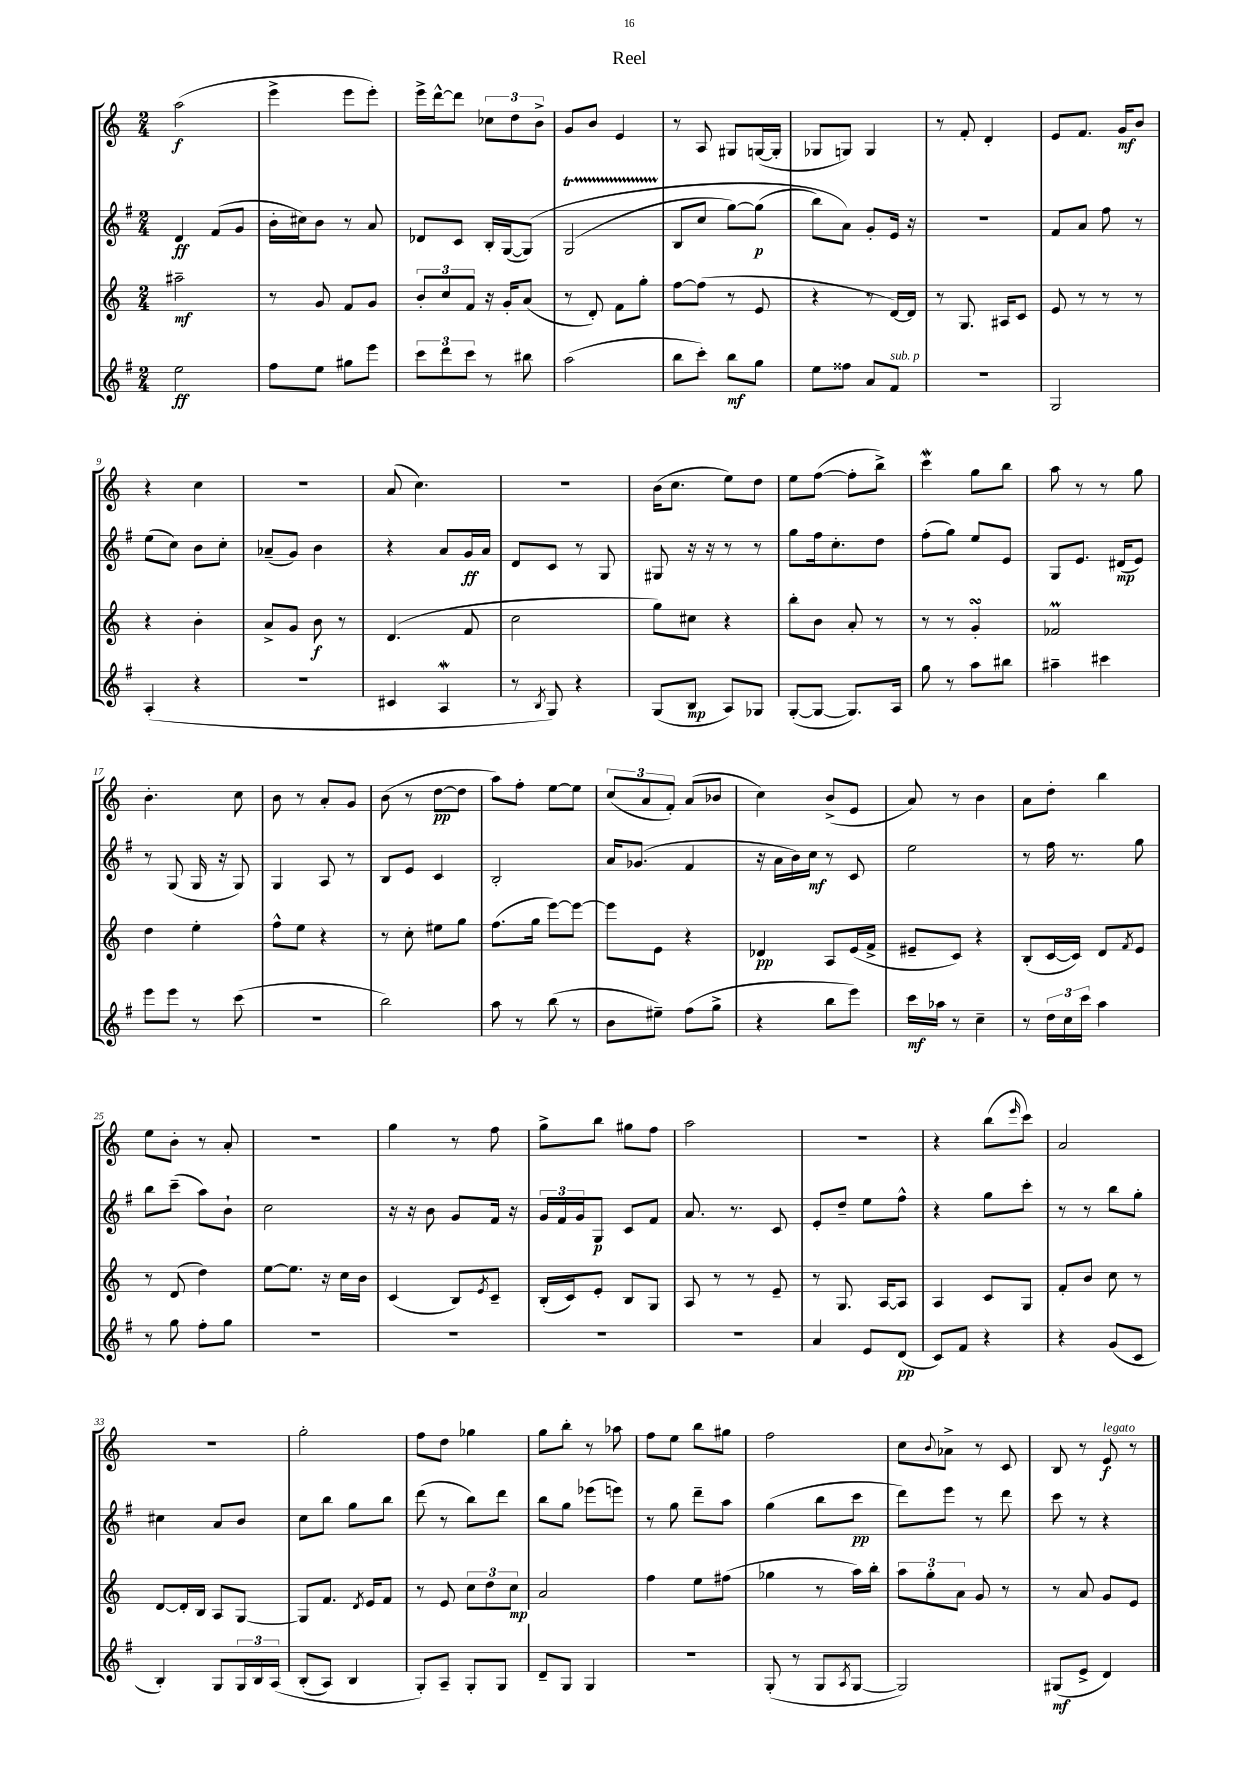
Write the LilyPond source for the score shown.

\header { title = "Reel" }
<<
\new StaffGroup <<
\new Staff = "s0" {
    \clef treble \key c \major \numericTimeSignature \time 2/4
    a''2\f( |
    e'''4-> e'''8 e'''8-.) |
    e'''16-> d'''16~-^ d'''8 \tuplet 3/2 { ces''8 d''8 b'8-> } |
    g'8 b'8 e'4 |
    r8 a8 gis8 g16~( g16-. |
    ges8 g8) g4 |
    r8 f'8-. d'4-. |
    e'8 f'8. g'16\mf b'8 |
    r4 c''4 |
    R2 |
    a'8( c''4.) |
    r2 |
    b'16( c''8. e''8) d''8 |
    e''8 f''8~( f''8-. b''8->) |
    c'''4\mordent g''8 b''8 |
    a''8 r8 r8 g''8 |
    b'4.-. c''8 |
    b'8 r8 a'8-. g'8 |
    b'8( r8 d''8~\pp d''8 |
    a''8) f''8-. e''8~ e''8 |
    \tuplet 3/2 { c''8( a'8 f'8-.) } a'8( bes'8 |
    c''4) b'8->( e'8 |
    a'8) r8 b'4 |
    a'8 d''8-. b''4 |
    e''8 b'8-. r8 a'8-. |
    R2 |
    g''4 r8 f''8 |
    g''8-> b''8 gis''8 f''8 |
    a''2 |
    R2 |
    r4 b''8( \grace { e'''16 } c'''8) |
    a'2 |
    R2 |
    g''2-. |
    f''8 d''8 ges''4 |
    g''8 b''8-. r8 aes''8 |
    f''8 e''8 b''8 gis''8 |
    f''2 |
    c''8 \appoggiatura { b'8 } aes'8-> r8 c'8 |
    b8 r8 e'8\f^\markup { \italic "legato" } r8 \bar "|." |
}
\new Staff = "s1" {
    \clef treble \key g \major \numericTimeSignature \time 2/4
    d'4\ff fis'8( g'8 |
    b'16-. cis''16) b'8 r8 a'8 |
    des'8 c'8 b16-. g16~( g8)\( |
    g2\startTrillSpan( |
    b8\stopTrillSpan c''8 g''8~) g''8\p( |
    b''8) a'8\) g'8-. e'16 r16 |
    R2 |
    fis'8 a'8 fis''8 r8 |
    e''8( c''8) b'8 c''8-. |
    aes'8--( g'8) b'4 |
    r4 a'8 g'16\ff a'16 |
    d'8 c'8 r8 g8 |
    gis8 r16 r16 r8 r8 |
    g''8 fis''16 c''8.-. d''8 |
    fis''8-.( g''8) e''8 e'8 |
    g8 e'8. dis'16\mp( e'8) |
    r8 g8( g16 r16 g8) |
    g4 a8 r8 |
    b8 e'8 c'4 |
    b2-. |
    a'16 ges'8.( fis'4 |
    r16 a'16 b'16) c''16\mf r8 c'8 |
    e''2 |
    r8 fis''16 r8. g''8 |
    b''8 c'''8--( a''8) b'8-! |
    c''2 |
    r16 r16 b'8 g'8 fis'16 r16 |
    \tuplet 3/2 { g'16 fis'16 g'16 } g8\p c'8 fis'8 |
    a'8. r8. c'8 |
    e'8-. d''8-- e''8 fis''8-^ |
    r4 g''8 c'''8-. |
    r8 r8 b''8 g''8-. |
    cis''4 a'8 b'8 |
    c''8 b''8 g''8 b''8 |
    d'''8( r8 b''8) d'''8 |
    b''8 g''8 ees'''8( e'''8) |
    r8 g''8 d'''8-- a''8 |
    g''4( b''8 c'''8\pp |
    d'''8) e'''8 r8 d'''8 |
    c'''8 r8 r4 \bar "|." |
}
\new Staff = "s2" {
    \clef treble \key c \major \numericTimeSignature \time 2/4
    ais''2--\mf |
    r8 g'8 f'8 g'8 |
    \tuplet 3/2 { b'8-. c''8 f'8 } r16 g'16-. a'8( |
    r8 d'8-.) f'8 g''8-. |
    f''8~ f''8( r8 e'8 |
    r4 r8 d'16~) d'16 |
    r8 g8. ais16 c'8 |
    e'8 r8 r8 r8 |
    r4 b'4-. |
    a'8-> g'8 b'8\f r8 |
    d'4.( f'8 |
    c''2 |
    g''8) cis''8 r4 |
    b''8-. b'8 a'8-. r8 |
    r8 r8 g'4-.\turn |
    fes'2\prall |
    d''4 e''4-. |
    f''8-^ e''8 r4 |
    r8 c''8-. eis''8 g''8 |
    f''8.( g''16 e'''8~) e'''8~ |
    e'''8 e'8 r4 |
    des'4\pp a8 e'16( f'16-> |
    eis'8-- c'8) r4 |
    b8-.( c'16~ c'16) d'8 \acciaccatura { f'8 } e'8 |
    r8 d'8( d''4) |
    e''8~ e''8. r16 c''16 b'16 |
    c'4( b8) \acciaccatura { e'8 } c'8-- |
    b16-.( c'16) e'8-. b8 g8 |
    a8 r8 r8 e'8-- |
    r8 g8. a16~ a8 |
    a4 c'8 g8 |
    f'8-. b'8 c''8 r8 |
    d'8~ d'16-. b16 a8 g8~ |
    g8 f'8. \acciaccatura { d'8 } e'16 f'8 |
    r8 e'8 \tuplet 3/2 { c''8 d''8 c''8\mp } |
    a'2 |
    f''4 e''8 fis''8( |
    ges''4 r8 a''16) b''16-. |
    \tuplet 3/2 { a''8 g''8-. a'8 } g'8 r8 |
    r8 a'8 g'8 e'8 \bar "|." |
}
\new Staff = "s3" {
    \clef treble \key g \major \numericTimeSignature \time 2/4
    e''2\ff |
    fis''8 e''8 gis''8 e'''8 |
    \tuplet 3/2 { c'''8 d'''8 c'''8 } r8 bis''8 |
    a''2( |
    b''8 c'''8-.) b''8\mf g''8 |
    e''8 fisis''8 a'8 fis'8^\markup { \italic "sub. p" } |
    R2 |
    g2 |
    a4-.( r4 |
    r2 |
    cis'4 a4\mordent |
    r8 \acciaccatura { b8 } g8) r4 |
    g8( b8\mp a8) ges8 |
    g8~-.( g8~ g8.) a16 |
    g''8 r8 a''8 bis''8 |
    ais''4-- cis'''4 |
    e'''8 e'''8 r8 c'''8( |
    R2 |
    b''2) |
    a''8 r8 b''8( r8 |
    b'8 eis''8--) fis''8( g''8-> |
    r4 b''8 e'''8) |
    c'''16\mf aes''16 r8 c''4-- |
    r8 \tuplet 3/2 { d''16 c''16 c'''16 } a''4 |
    r8 g''8 fis''8-. g''8 |
    R2 |
    R2 |
    R2 |
    R2 |
    a'4 e'8 d'8\pp( |
    c'8) fis'8 r4 |
    r4 g'8( c'8 |
    b4-.) g8 \tuplet 3/2 { g16 b16 a16\( } |
    b8-.( a8) b4 |
    g8-.\) a8-- g8-. g8 |
    d'8-- g8 g4 |
    r2 |
    g8-.( r8 g8 \acciaccatura { a8 } g8~ |
    g2) |
    gis8\mf( e'8-> d'4) \bar "|." |
}
>>
>>
